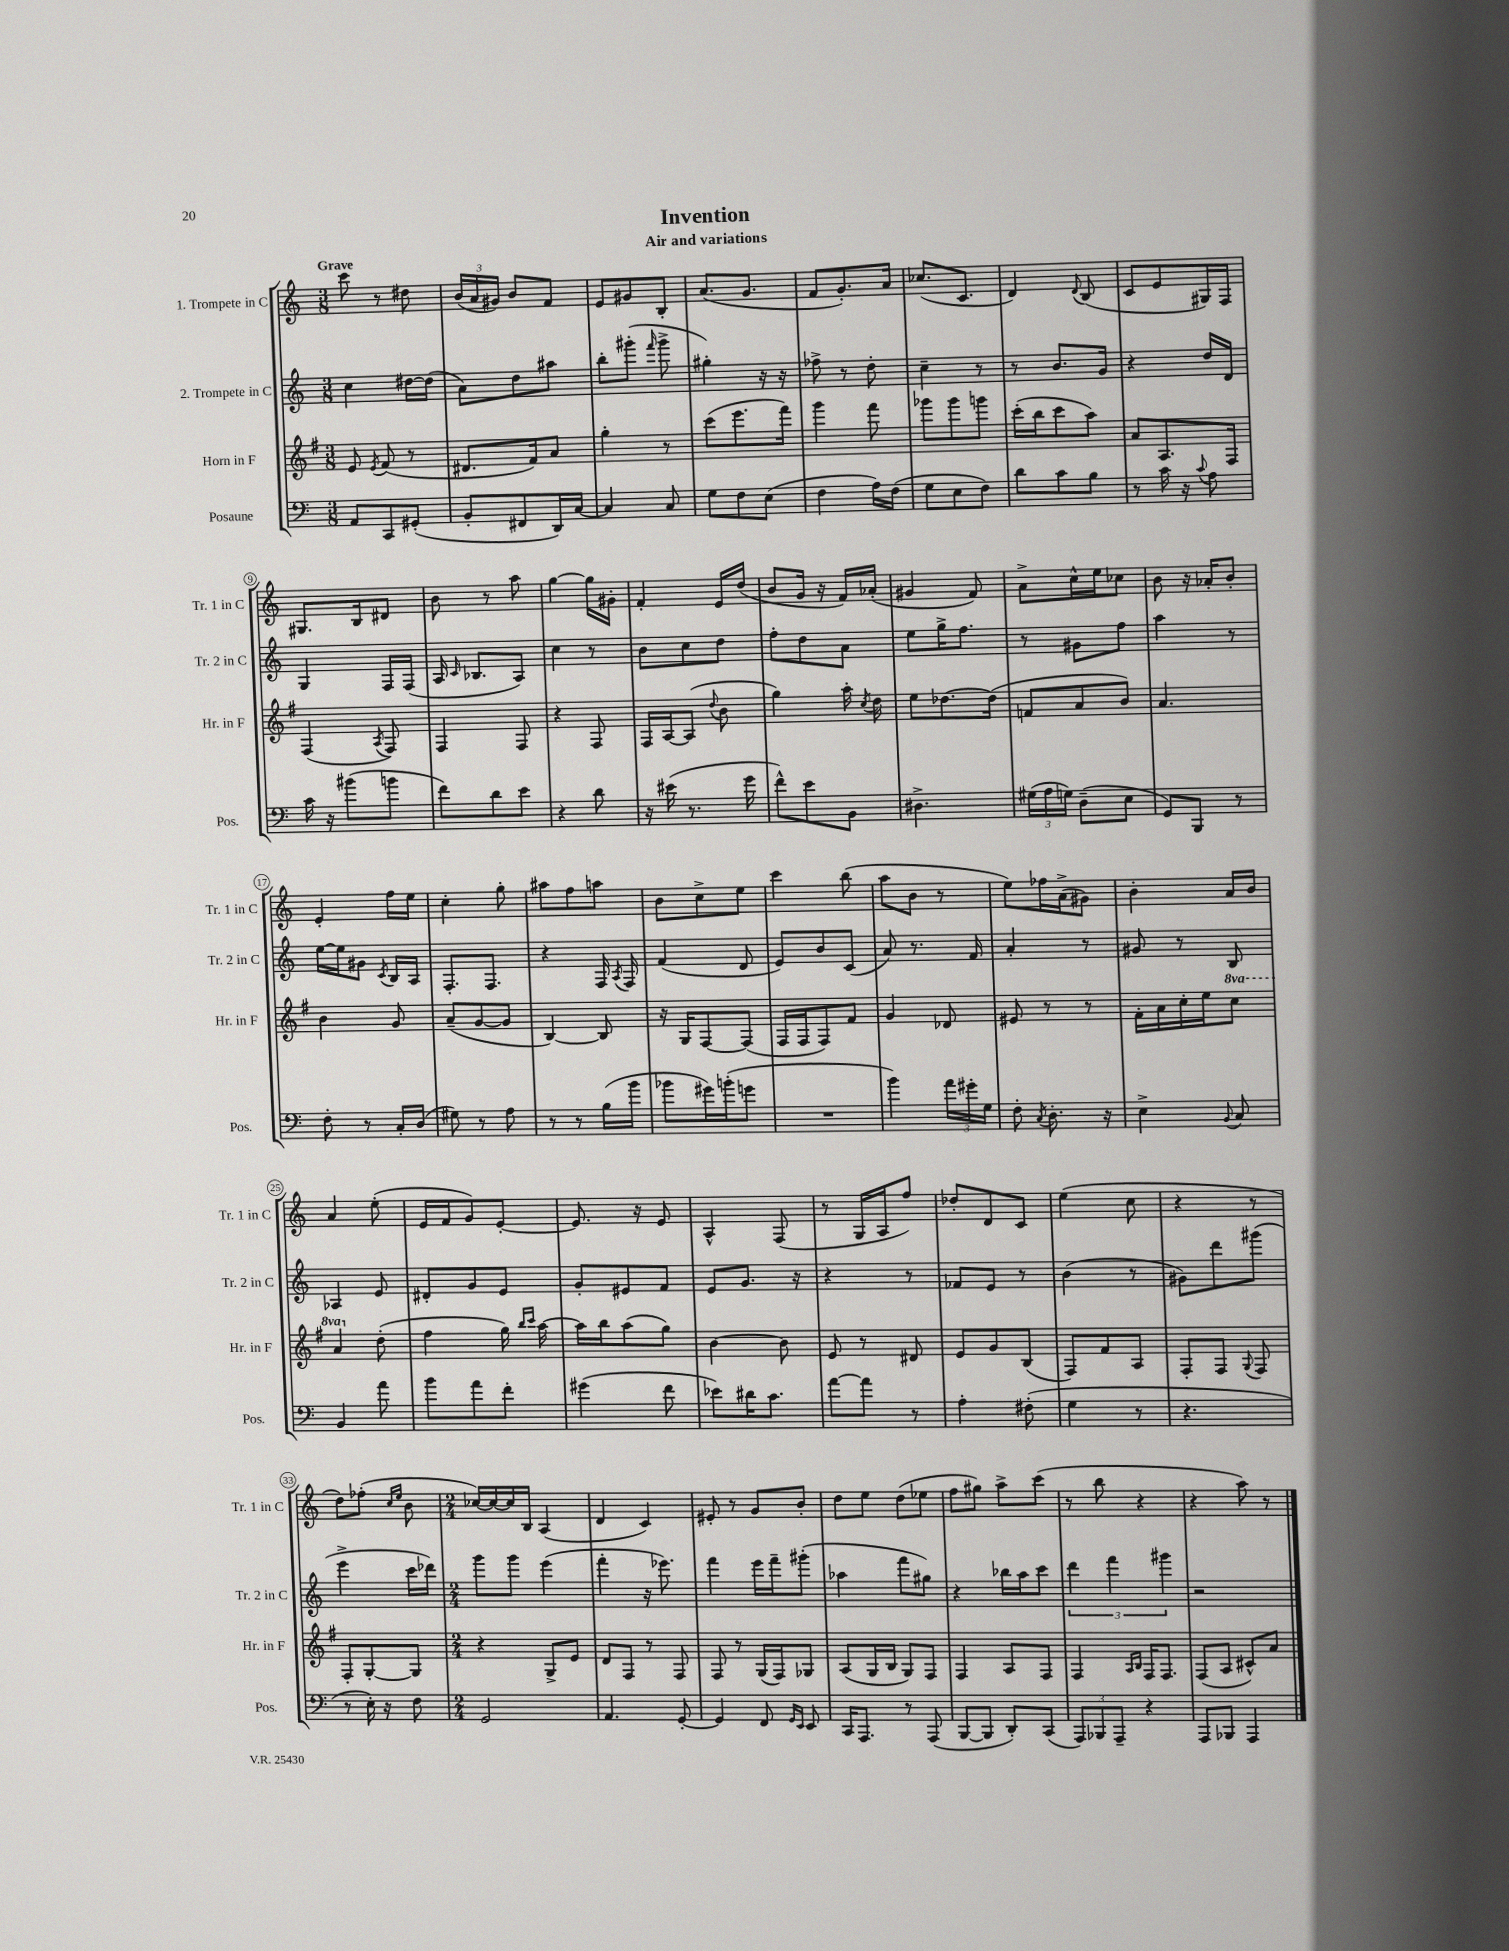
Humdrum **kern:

**kern	**kern	**kern	**kern
*staff4	*staff3	*staff2	*staff1
*clefF4	*clefG2	*clefG2	*clefG2
*k[]	*k[f#]	*k[]	*k[]
*M3/8	*M3/8	*M3/8	*M3/8
8AA	8e	4cc	8ccc
.	8qe	.	.
8CC	(8f#	.	8r
(8GG#'	8r	[16dd#	8dd#
.	.	(16dd#]	.
=	=	=	=
8BB'	8.d#	8a)	(24b
.	.	.	24a
.	.	.	24g#)
8FF#	.	8dd	8b
.	16f#)	.	.
16DD)	8a	8aa#	8f
[16C	.	.	.
=	=	=	=
4C]	4gg'	8bb'	8e
.	.	(8ggg#'	8g#
.	.	16qqfff	.
8C	8r	8ggg#^	8B'
=	=	=	=
8G	(8ccc	4gg#')	(8.a
8F	8.eee	.	.
.	.	.	8.g
(8E	.	16r	.
.	16fff#)	16r	.
=	=	=	=
4F	4ggg	8ff-^	8f
.	.	8r	8.g')
16A)	8fff#	8dd'	.
(16F	.	.	16a
=	=	=	=
8G	8ggg-	4cc~	(8.cc-
8E	8ggg-	.	.
.	.	.	8.c
8F)	8ggg	8r	.
=	=	=	=
8d	(16ccc'	8r	4d)
.	16bb	.	.
8c	8ccc	8.b	.
.	.	.	8qqd
8B	8aa)	.	(8B
.	.	16g	.
=	=	=	=
8r	8a	4r	8c
16c	8.A	.	8e
16r	.	.	.
8qqc	.	.	.
8A	.	16dd	16G#)
.	16F#	16d	16F
=	=	=	=
16c	(4F#	4G	8.G#
16r	.	.	.
(8b#	.	.	.
.	.	.	16B
.	8qA	.	.
8b	8F#)	16F	8d#
.	.	(16F	.
=	=	=	=
8f)	4F#	16A	8b
.	.	16qqc	.
.	.	8.B-	.
8d	.	.	8r
8e	8F#	8A)	8aa
=	=	=	=
4r	4r	4cc	[4gg
8d	8F#	8r	16gg]
.	.	.	16g#'
=	=	=	=
16r	16F#	8b	4f'
(16e#	[16A	.	.
8.r	(8A]	8cc	.
.	8qqdd	.	.
.	8b	8dd	16e
16g	.	.	(16dd
=	=	=	=
8f^^)	4gg)	8ff'	8b
8e	.	8dd	16g
.	.	.	16r
8BB	16aa'	8a	16f)
.	8qcc	.	.
.	16dd	.	(16a-'
=	=	=	=
4.D#^	8ee	8ee	4g#
.	[8.dd-	16gg^	.
.	.	8.ff	.
.	.	.	8f)
.	(16dd-]	.	.
=	=	=	=
(24G#	8f	8r	8a^
24A	.	.	.
24G)	.	.	.
(8D~	8a	8g#	16cc^^
.	.	.	16ee
8E	8b)	8ff	8cc-
=	=	=	=
8GG)	4.a	4aa	8b
8BBB	.	.	16r
.	.	.	16a-'
8r	.	8r	8b'
=	=	=	=
8F'	4b	[16ee	4e'
.	.	16ee]	.
8r	.	8g#	.
.	.	8qc	.
16C'	8g	16B	16ff
(16D	.	16A	16ee
=	=	=	=
8G#)	(8a~	8.F'	4cc'
8r	[8g	.	.
.	.	8.F	.
8A	8g]	.	8gg'
=	=	=	=
8r	[4B)	4r	8aa#
8r	.	.	8ff
(16B	8B]	16F	8aa
.	.	8qA	.
16b	.	16F	.
=	=	=	=
8b-	16r	(4f	8b
.	16G	.	.
16g#)	[8F#	.	8cc^
(16b'	.	.	.
8g	(8F#]	8d	8ee
=	=	=	=
4.r	16F#	8e)	4ccc
.	16F#	.	.
.	8F#)	8b	.
.	8f#	(8c	(8bb
=	=	=	=
4b)	4g	8a)	8aa
.	.	8.r	8b
24a	8d-	.	8r
24g#'	.	.	.
.	.	16f	.
24G	.	.	.
=	=	=	=
8F'	8e#	4a'	8ee)
8qC	.	.	.
8.D'	8r	.	16ff-
.	.	.	(16a^
.	8r	8r	8g#)
16r	.	.	.
=	=	=	=
4E^	16f#'	8g#	4b'
.	16a	.	.
.	16cc'	8r	.
.	16ee	.	.
8qqBB	.	.	.
8C	8ccc	8B	16a
.	.	.	16b
=	=	=	=
4BB	4aa	4A-	4a
8a	(8dd'	8e	(8ee'
=	=	=	=
8b	4ff#	8d#'	16e
.	.	.	16f
8a	.	8g	8g)
8f'	16gg)	8e	[8e'
.	16qqbb	.	.
.	16qqccc	.	.
.	[16aa	.	.
=	=	=	=
(4g#	16aa]	8g'	8.e]
.	16bb	.	.
.	(8aa	8e#	.
.	.	.	16r
8f	8gg)	8f	8e
=	=	=	=
8e-)	[4b	8e	4A^^
16d#	.	8.g	.
8.c	.	.	.
.	8b]	.	(8F
.	.	16r	.
=	=	=	=
[8a	8e	4r	8r
8a]	8r	.	16G
.	.	.	16A
8r	8d#	8r	8ff)
=	=	=	=
4A'	8e	8f-	8dd-'
.	8g	8e	8d
(8F#'	(8B	8r	8c
=	=	=	=
4G	8F#)	(4b	(4ee
.	8f#	.	.
8r	8A	8r	8cc
=	=	=	=
4.r	8F#'	8g#)	4r
.	8F#	8ddd	.
.	8qqG	.	.
.	8F#	(8ggg#	8r
=	=	=	=
8r	8F#'	4eee^	8dd)
16E')	[8G'	.	(8ff-'
16r	.	.	.
.	.	.	16qqcc
.	.	.	16qqee
8F	8G]	16ccc	8b
.	.	16ddd-)	.
=	=	=	=
*M2/4	*M2/4	*M2/4	*M2/4
2GG	4r	8ggg	[16cc-)
.	.	.	16cc-_
.	.	8ggg	16cc-]
.	.	.	16B
.	8G^	(4eee	(4A
.	8e	.	.
=	=	=	=
4.AA	8d	4fff'	4d
.	8F#	.	.
.	8r	16r	4c)
.	.	8.eee-)	.
[8GG'	8F#	.	.
=	=	=	=
4GG]	8F#	4fff	8e#'
.	8r	.	8r
8FF	(16G	16eee	8g
.	16F#)	16fff~	.
16qqGG	.	.	.
16qqEE	.	.	.
8EE	8G-	(8ggg#'	8b'
=	=	=	=
16CC	(8A	4aa-	8dd
8.AAA	.	.	.
.	16G	.	8ee
.	16B	.	.
8r	8G)	8fff	(8dd
(8AAA	8F#	8gg#)	8ee-
=	=	=	=
[8BBB	4F#	4r	8ff
8BBB]	.	.	8gg#)
8DD')	8A	16bb-	8aa^
.	.	16aa	.
(8CC	8F#	8ccc	(8ccc
=	=	=	=
12AAA)	4F#	6ddd	8r
12BBB-	.	.	.
.	.	.	8bb
12AAA~	.	6fff	.
.	16qqA	.	.
.	16qqB	.	.
4r	16F#	.	4r
.	8.F#	.	.
.	.	6ggg#	.
=	=	=	=
8AAA	(8F#	2r	4r
8BBB-	8A	.	.
4AAA	8c#^^)	.	8aa)
.	8a	.	8r
==	==	==	==
*-	*-	*-	*-
